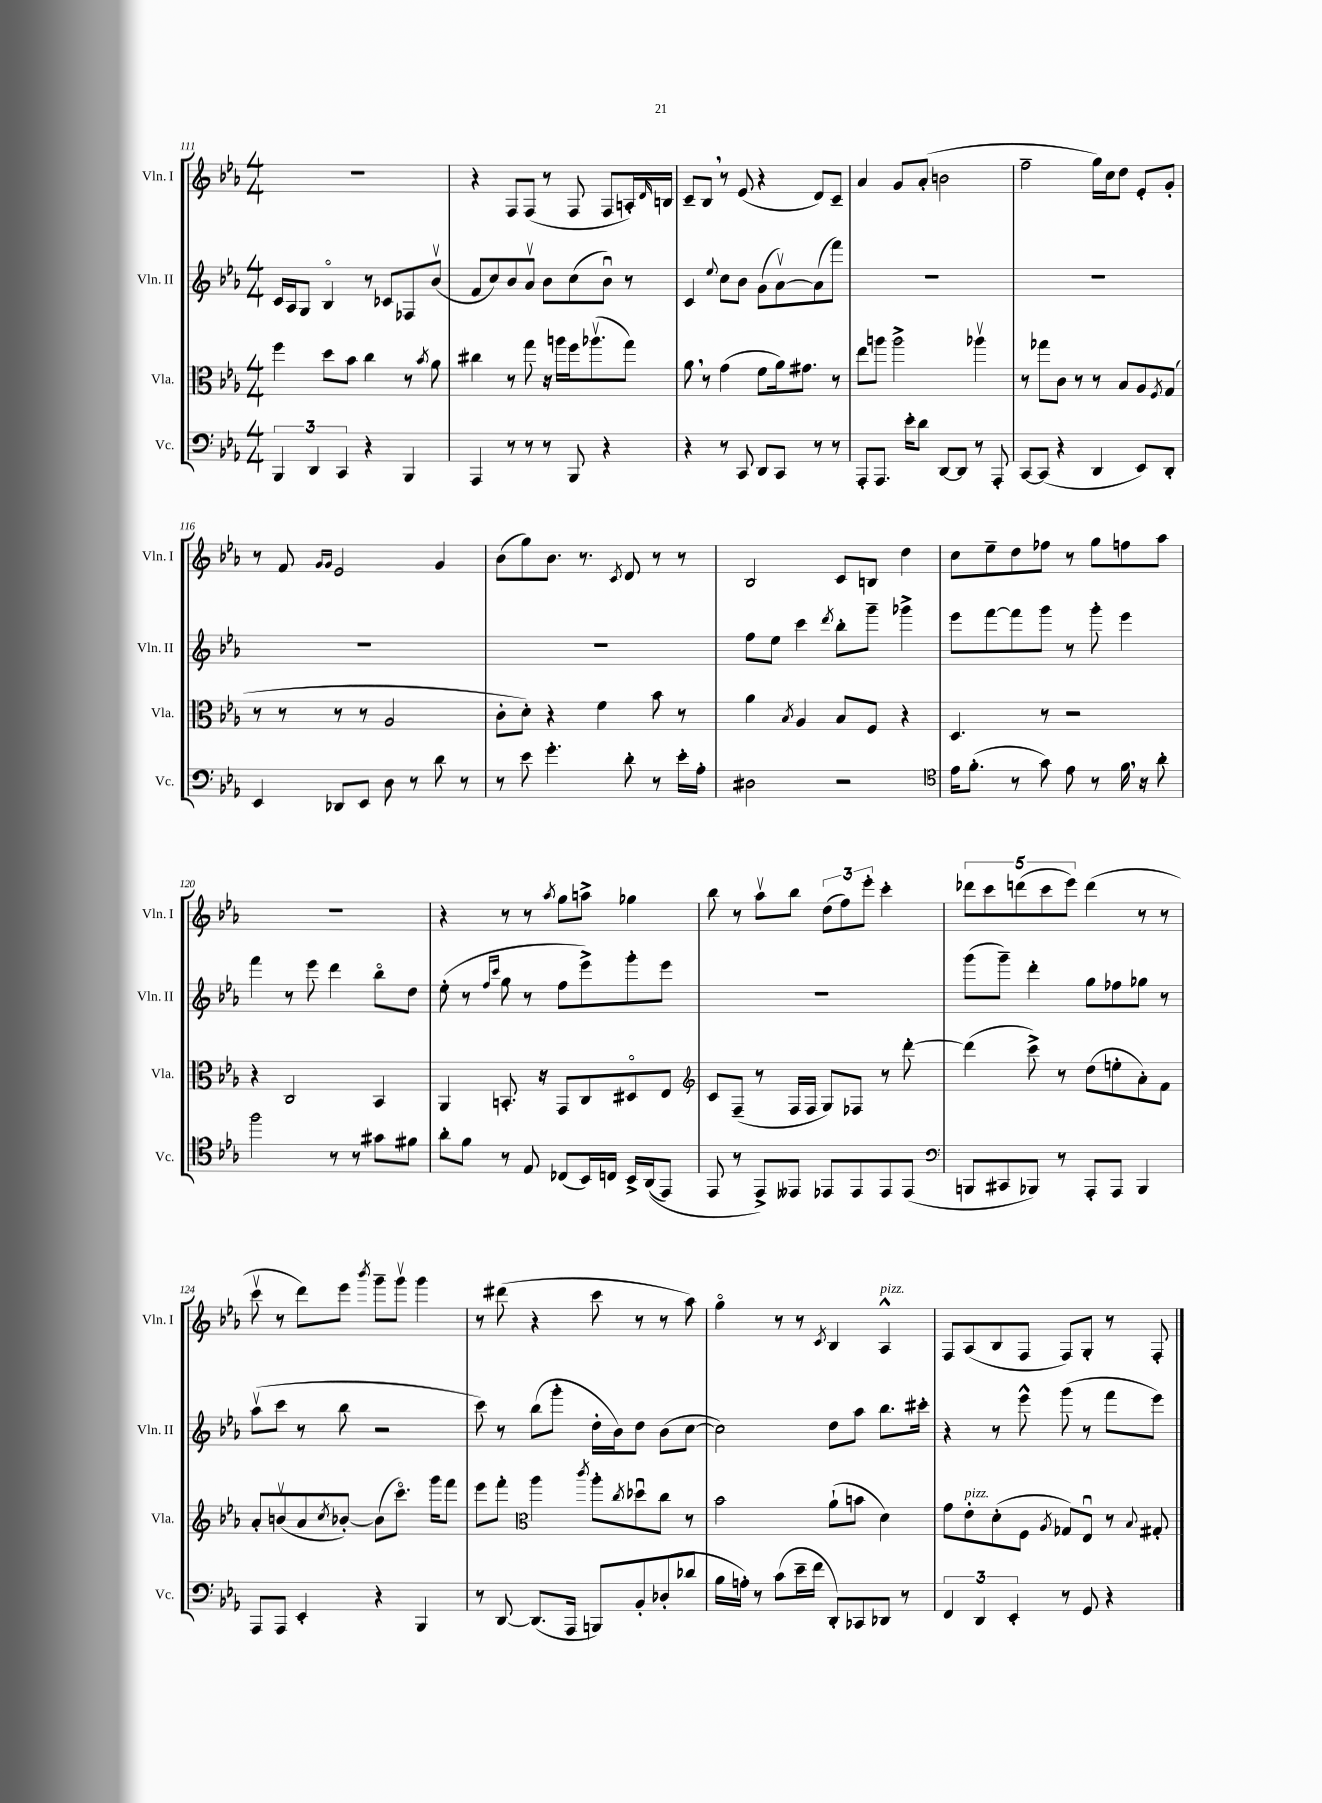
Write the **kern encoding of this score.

**kern	**kern	**kern	**kern
*staff4	*staff3	*staff2	*staff1
*clefF4	*clefC3	*clefG2	*clefG2
*k[b-e-a-]	*k[b-e-a-]	*k[b-e-a-]	*k[b-e-a-]
*M4/4	*M4/4	*M4/4	*M4/4
6BBB-/	4ff\	16c/LL	1r
.	.	16A-/J	.
.	.	8G/J	.
6DD/	.	.	.
.	8dd\L	4B-o/	.
6CC/	.	.	.
.	8b-\J	.	.
4r	4cc\	8r	.
.	.	8c-/L	.
4BBB-/	8r	8F-/	.
.	8qb-/	.	.
.	8a-\	(8b-v/J	.
=	=	=	=
4AAA-/	4cc#\	8f/L	4r
.	.	8cc/)	.
8r	8r	8b-/	8F/L
8r	8gg\	8a-v/J	(8F/J
8r	16r	8b-\L	8r
.	16aa\LL	.	.
8BBB-/	16ff\J	(8cc\	8F/
.	(8.aa-v\	.	.
4r	.	8b-u\J)	8F/L
.	8gg\J)	8r	16A'/L)
.	.	.	16qqd/
.	.	.	16B/JJ
=	=	=	=
4r	8a-\	4c/	8c~/L
.	8r	.	8B-/J
.	.	8qqee-/	.
8r	(4g\	8cc\L	8r
8CC/	.	8b-\J	(8e-/
8DD/L	8f\L	(8g\L	4r
8CC/J	16a-\k)	[8a-v\)	.
.	8.g#\J	.	.
8r	.	(8a-\]	8d/L)
8r	8r	8fff\J)	8c~/J
=	=	=	=
8AAA-'/L	8ee-\L	1r	4a-/
8.AAA-/J	8aa\J	.	.
.	2aa^\	.	8g/L
16e-'\LK	.	.	.
8d\J	.	.	(8a-'/J
[8DD/L	.	.	2b\
8DD/]J	.	.	.
8r	4aa-v\	.	.
8AAA-'/	.	.	.
=	=	=	=
[8CC/L	8r	1r	2ff~\
(8CC/]J	8gg-\L	.	.
4r	8c\J	.	.
.	8r	.	.
4DD/	8r	.	16gg\LL)
.	.	.	16cc\J
.	8B-/L	.	8dd\J
8EE-/L)	8A-/	.	8e-'/L
.	8qF/	.	.
8DD'/J	(8G/J	.	8g'/J
=	=	=	=
4EE-/	8r	1r	8r
.	8r	.	8f/
.	.	.	16qqg/LL
.	.	.	16qqg/JJ
8DD-/L	8r	.	2e-/
8EE-/J	8r	.	.
8D\	2A-/	.	.
8r	.	.	.
8d\	.	.	4g/
8r	.	.	.
=	=	=	=
8r	8c'\L	1r	(8b-\L
8e-\	8d'\J)	.	8gg\)
4.g'\	4r	.	8.b-\J
.	.	.	8.r
.	4f\	.	.
.	.	.	8qc/
8d'\	.	.	8d/
8r	8b-\	.	8r
16e-'\LL	8r	.	8r
16A-'\JJ	.	.	.
=	=	=	=
2D#\	4a-\	8ff\L	2B-/
.	.	8ee-\J	.
.	8qB-/	.	.
.	4A-/	4ccc\	.
.	.	8qddd/	.
2r	8B-/L	8bb-'\L	8c/L
.	8F/J	8ggg~\J	8B/J
.	4r	4ggg-^\	4dd\
=	=	=	=
*clefC4	*	*	*
16e-\LK	4.D/	8eee-\L	8cc\L
(8.f'\J	.	.	.
.	.	[8fff\	8ee-~\
8r	.	8fff\]	8dd\
8g\)	8r	8ggg\J	8ff-\J
8e-\	2r	8r	8r
8r	.	8ggg'\	8gg\L
16f\	.	4eee-\	8ff\
16r	.	.	.
8a-'\	.	.	8aa-\J
=	=	=	=
2ff\	4r	4fff\	1r
.	2C/	8r	.
.	.	8eee-\	.
8r	.	4ddd\	.
8r	.	.	.
8g#\L	4BB-/	8bb-o\L	.
8f#\J	.	8dd\J	.
=	=	=	=
8a-'\L	4AA-/	(8ee-'\	4r
8f\J	.	8r	.
.	.	16qqff/LL	.
.	.	16qqccc/JJ	.
8r	8.BB'/	8gg\	8r
8E-/	.	8r	8r
.	16r	.	.
.	.	.	8qaa-/
(8C-/L	8GG/L	8ff\L	8gg\L
16BB-/L)	8C/	8eee-^\)	8aa^\J
16C/JJ	.	.	.
16BB-^/LL	8D#o/	8ggg'\	4gg-\
&((16AA-/J	.	.	.
8EE-/J)	8E-/J	8eee-\J	.
=	=	=	=
*	*clefG2	*	*
8EE-/	8c/L	1r	8bb-\
8r	(8F~/J	.	8r
8EE-^/L&)	8r	.	8aa-v\L
8EE--/J	16F/LL	.	8bb-\J
.	16F/JJ	.	.
8EE-/L	8G/L)	.	(12dd\L
.	.	.	12ff\)
8EE-/	8F-/J	.	.
.	.	.	12eee-'\J
8EE-/	8r	.	4ccc'\
(8EE-/J	[8ddd'\	.	.
=	=	=	=
*clefF4	*	*	*
8BBB/L	(4ddd\]	(8ggg\L	10ddd-\L
.	.	.	10ccc\
8CC#/	.	8ggg~\J)	.
.	.	.	(10ddd\
8BBB-/J)	8ccc^\)	4ddd'\	.
.	.	.	10ccc\
8r	8r	.	.
.	.	.	10eee-\J)
8AAA-'/L	(8dd\L	8gg\L	(4ddd\
8AAA-/J	8ee'\	8ff-\	.
4BBB-/	8a-'\)	8gg-\J	8r
.	8f\J	8r	8r
=	=	=	=
8AAA-/L	8a-'/L	(8aa-v\L	8cccv\
8AAA-/J	(8bv/	8ccc\J	8r
4EE-'/	8a-/	8r	8ddd\L)
.	8qcc/	.	.
.	[8b-'/J)	8bb-\	8eee-\J
.	.	.	8qbbb-/
4r	(8b-\]L	2r	8ggg~\L
.	8.ccco\J)	.	8gggv\J
4BBB-/	.	.	4ggg\
.	16ggg\LK	.	.
.	8fff\J	.	.
=	=	=	=
8r	8eee-\L	8ccc\)	8r
[8DD/	8fff'\J	8r	(8ddd#\
*	*clefC3	*	*
(8.DD/]L	4aa-\	(8bb-\L	4r
.	.	8ggg'\J	.
16AAA-/Jk	.	.	.
.	8qccc/	.	.
8BBB/L)	8aa-'\L	16dd'\LL	8ccc\
.	.	16b-\J)	.
.	8qcc/	.	.
8BB-'/	8dd-u\	8dd\J	8r
(8D-'/	8cc\J	(8b-\L	8r
8d-/J	8r	[8cc\J	8aa-\)
=	=	=	=
16B-\LL	2b-\	2cc\])	4ggo\
16A'\JJ)	.	.	.
8r	.	.	.
(8c\L	.	.	8r
16e-~\L	.	.	8r
16f\JJ	.	.	.
.	.	.	8qc/
8DD'/L)	(8a-`\L	8dd\L	4B-/
8CC-/	8b\J	8aa-\J	.
8DD-/J	4d\)	8.bb-\L	4A-^^/
8r	.	.	.
.	.	16ccc#'\Jk	.
=	=	=	=
6FF/	8g\L	4r	8F/L
.	8e-'\	.	(8A-/
6DD/	.	.	.
.	(8d'\	8r	8B-/
6EE-'/	.	.	.
.	8F\J	8eee-^^\	8F/J
.	8qA-/	.	.
8r	8G-/L)	(8ggg\	8F/L)
8GG/	8E-u/J	8r	8G'/J
4r	8r	8fff\L	8r
.	8qqB-/	.	.
.	8G#'/	8eee-\J)	8F'/
==	==	==	==
*-	*-	*-	*-
